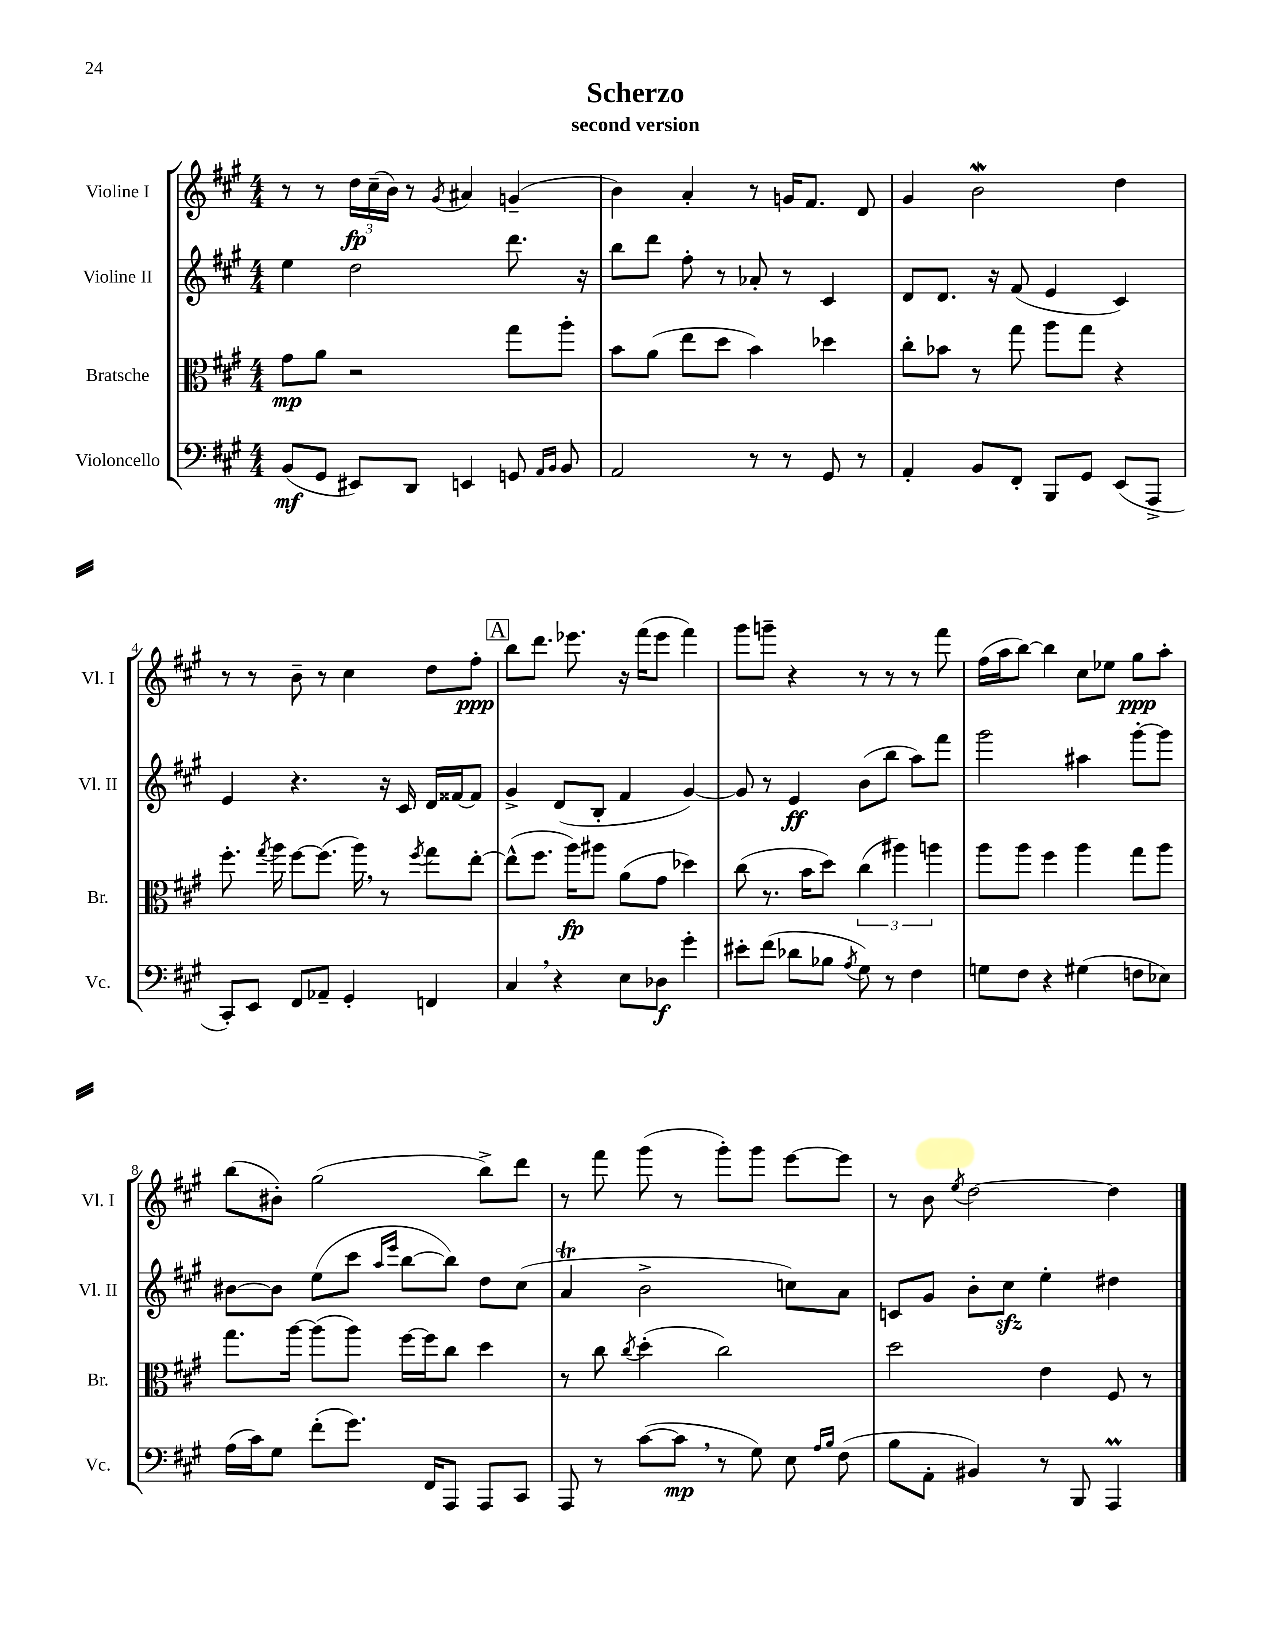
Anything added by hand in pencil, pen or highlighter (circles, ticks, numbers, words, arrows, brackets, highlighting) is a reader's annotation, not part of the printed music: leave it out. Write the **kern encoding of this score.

**kern	**dynam	**kern	**dynam	**kern	**dynam	**kern	**dynam
*part4	*part4	*part3	*part3	*part2	*part2	*part1	*part1
*staff4	*staff4	*staff3	*staff3	*staff2	*staff2	*staff1	*staff1
*I"Violoncello	*	*I"Bratsche	*	*I"Violine II	*	*I"Violine I	*
*I'Vc.	*	*I'Br.	*	*I'Vl. II	*	*I'Vl. I	*
*clefF4	*	*clefC3	*	*clefG2	*	*clefG2	*
*k[f#c#g#]	*	*k[f#c#g#]	*	*k[f#c#g#]	*	*k[f#c#g#]	*
*M4/4	*	*M4/4	*	*M4/4	*	*M4/4	*
=1	=1	=1	=1	=1	=1	=1	=1
(8BB/L	mf	8g#\L	mp	4ee\	.	8r	.
8GG#/J	.	8a\J	.	.	.	8r	.
8EE#X/L)	.	2r	.	2dd\	.	24dd\LL	fp
.	.	.	.	.	.	(24cc#~\	.
.	.	.	.	.	.	24b\JJ)	.
8DD/J	.	.	.	.	.	8r	.
.	.	.	.	.	.	8qg#/	.
4EEn/	.	.	.	.	.	4a#X/	.
8GGn/	.	8gg#\L	.	8.ddd\	.	(4gn~/	.
16qqAA/LL	.	.	.	.	.	.	.
16qqBB/JJ	.	.	.	.	.	.	.
8BB/	.	8aa'\J	.	.	.	.	.
.	.	.	.	16r	.	.	.
=2	=2	=2	=2	=2	=2	=2	=2
2AA/	.	8b\L	.	8bb\L	.	4b\)	.
.	.	(8a\J	.	8ddd\J	.	.	.
.	.	8ee\L	.	8ff#'\	.	4a'/	.
.	.	8dd\J	.	8r	.	.	.
8r	.	4b\)	.	8a-X'/	.	8r	.
8r	.	.	.	8r	.	16gn/KL	.
.	.	.	.	.	.	8.f#/J	.
8GG#/	.	4dd-X\	.	4c#/	.	.	.
8r	.	.	.	.	.	8d/	.
=3	=3	=3	=3	=3	=3	=3	=3
4AA'/	.	8cc#'\L	.	8d/L	.	4g#/	.
.	.	8b-X\J	.	8.d/J	.	.	.
8BB/L	.	8r	.	.	.	2bW\	.
.	.	.	.	16r	.	.	.
8FF#'/J	.	8gg#\	.	(8f#/	.	.	.
8BBB/L	.	8aa\L	.	4e/	.	.	.
8GG#/J	.	8gg#\J	.	.	.	.	.
(8EE/L	.	4r	.	4c#/)	.	4dd\	.
8AAA^/J	.	.	.	.	.	.	.
!!LO:LB:g=z
=4	=4	=4	=4	=4	=4	=4	=4
8CC#'/L)	.	8.ff#'\	.	4e/	.	8r	.
8EE/J	.	.	.	.	.	8r	.
.	.	8qgg#/	.	.	.	.	.
.	.	16aa\	.	.	.	.	.
8FF#/L	.	[8ff#\L	.	4.r	.	8b~\	.
8AA-X~/J	.	(8.ff#\J]	.	.	.	8r	.
4GG#'/	.	.	.	.	.	4cc#\	.
.	.	16aa,\)	.	.	.	.	.
.	.	8r	.	16r	.	.	.
.	.	.	.	16c#/	.	.	.
.	.	8qff#/	.	.	.	.	.
4FFn/	.	8gg#\L	.	16d/LL	.	8dd\L	.
.	.	.	.	[16f##X/J	.	.	.
.	.	[8ee'\J	.	8f##/J]	.	8ff#'\J	ppp
!!LO:REH:place=s1:t=A
=5	=5	=5	=5	=5	=5	=5	=5
4C#,/	.	(8ee^^\L]	.	4g#^/	.	8bb\L	.
.	.	8.ff#\J	.	.	.	8.ddd\J	.
4r	.	.	.	(8d/L	.	.	.
.	.	16aa\KL)	fp	.	.	8.eee-X\	.
.	.	8aa#X\J	.	8B'/J	.	.	.
8E\L	.	(8a\L	.	4f#/	.	16r	.
.	.	.	.	.	.	(16fff#\KL	.
8D-X\J	f	8g#\J	.	.	.	8eee-\J	.
4g#'\	.	4dd-X\)	.	[4g#/)	.	4fff#\)	.
=6	=6	=6	=6	=6	=6	=6	=6
8e#X'\L	.	(8cc#\	.	8g#/]	.	8ggg#\L	.
(8f#\J	.	8.r	.	8r	.	8gggn~\J	.
8d-X\L	.	.	.	4e/	ff	4r	.
.	.	16b\KL	.	.	.	.	.
8B-X\J	.	8dd\J)	.	.	.	.	.
8qA/	.	.	.	.	.	.	.
8G#\)	.	(6cc#\	.	(8b\L	.	8r	.
8r	.	.	.	8bb\J	.	8r	.
.	.	6aa#X\)	.	.	.	.	.
4F#\	.	.	.	8aa\L)	.	8r	.
.	.	6aan\	.	.	.	.	.
.	.	.	.	8fff#\J	.	8fff#\	.
=7	=7	=7	=7	=7	=7	=7	=7
8Gn\L	.	8aa\L	.	2ggg#\	.	(16ff#\LL	.
.	.	.	.	.	.	16aa\J	.
8F#\J	.	8aa\J	.	.	.	[8bb\J)	.
4r	.	4ff#\	.	.	.	4bb\]	.
(4G#X\	.	4aa\	.	4aa#X\	.	8cc#\L	.
.	.	.	.	.	.	8ee-X\J	.
8Fn\L	.	8gg#\L	.	[8ggg#'\L	.	8gg#\L	ppp
8E-X\J)	.	8aa\J	.	8ggg#\J]	.	8aa'\J	.
!!LO:LB:g=z
=8	=8	=8	=8	=8	=8	=8	=8
(16A\LL	.	8.gg#\L	.	[8b#X\L	.	(8bb\L	.
16c#\J)	.	.	.	.	.	.	.
8G#\J	.	.	.	8b#\J]	.	8b#X'\J)	.
.	.	[16aa\Jk	.	.	.	.	.
(8f#'\L	.	(8aa\L]	.	(8ee\L	.	(2gg#\	.
8.g#\J)	.	8aa\J)	.	8ccc#\J	.	.	.
.	.	.	.	16qqaa/LL	.	.	.
.	.	.	.	16qqeee/JJ	.	.	.
.	.	[16ff#\LL	.	[8bb\L	.	.	.
16FF#/KL	.	16ff#\J]	.	.	.	.	.
8AAA/J	.	8cc#\J	.	8bb\J])	.	.	.
8AAA/L	.	4dd\	.	8dd\L	.	8bb^\L)	.
8CC#/J	.	.	.	(8cc#\J	.	8ddd\J	.
=9	=9	=9	=9	=9	=9	=9	=9
8AAA/	.	8r	.	4aT/	.	8r	.
8r	.	8cc#\	.	.	.	8fff#\	.
.	.	8qcc#/	.	.	.	.	.
([8c#\L	.	(4dd'\	.	2b^\	.	(8ggg#\	.
8c#,\J]	mp	.	.	.	.	8r	.
8r	.	2cc#\)	.	.	.	8ggg#'\L)	.
8G#\)	.	.	.	.	.	8ggg#\J	.
8E\	.	.	.	8ccn\L)	.	[8eee\L	.
16qqA/LL	.	.	.	.	.	.	.
16qqB/JJ	.	.	.	.	.	.	.
(8F#\	.	.	.	8a\J	.	8eee\J]	.
=10	=10	=10	=10	=10	=10	=10	=10
8B\L	.	2dd\	.	8cn/L	.	8r	.
8AA'\J	.	.	.	8g#/J	.	8b\	.
.	.	.	.	.	.	8qee/	.
4BB#X/)	.	.	.	8b'\L	.	[2dd\	.
.	.	.	.	8cc#zz\J	.	.	.
8r	.	4e\	.	4ee'\	.	.	.
8BBB/	.	.	.	.	.	.	.
4AAAM/	.	8F#/	.	4dd#X\	.	4dd\]	.
.	.	8r	.	.	.	.	.
==	==	==	==	==	==	==	==
*-	*-	*-	*-	*-	*-	*-	*-
